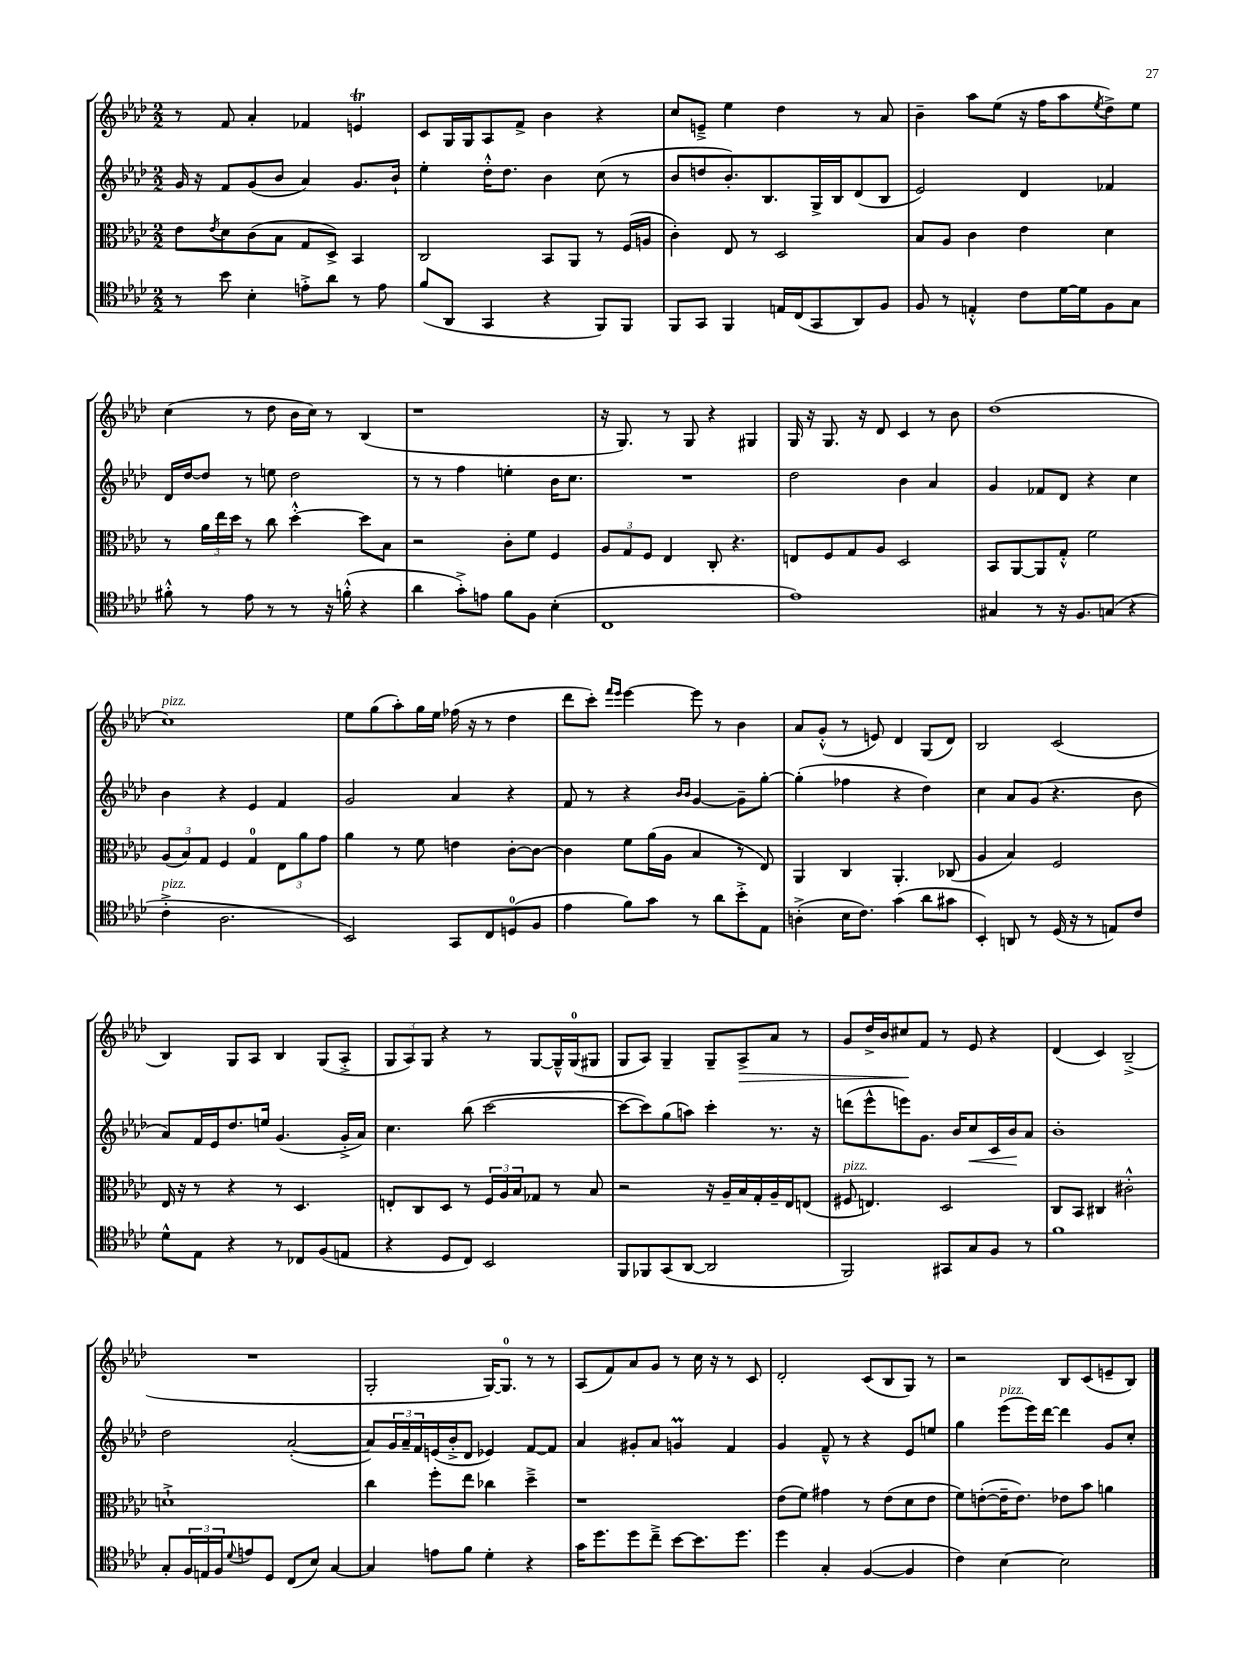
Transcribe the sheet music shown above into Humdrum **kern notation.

**kern	**kern	**kern	**kern
*staff4	*staff3	*staff2	*staff1
*clefC4	*clefC3	*clefG2	*clefG2
*k[b-e-a-d-]	*k[b-e-a-d-]	*k[b-e-a-d-]	*k[b-e-a-d-]
*M2/2	*M2/2	*M2/2	*M2/2
8r	8e-\L	16g/	8r
.	.	16r	.
.	8qe-/	.	.
8b-\	8d-\	8f/L	8f/
4B-'\	(8c\	(8g/	4a-'/
.	8B-\J	8b-/J	.
8e'^\L	8G/L	4a-/)	4f-/
8a-\J	8D-^/J)	.	.
8r	4BB-/	8.g/L	4e/
8e\	.	.	.
.	.	16b-`/Jk	.
=	=	=	=
(8f/L	2C/	4ee-'\	8c/L
8AA-/J	.	.	16G/L
.	.	.	16G/J
4GG/	.	16dd-'^^\LK	8A-/
.	.	8.dd-\J	.
.	.	.	8f^/J
4r	8BB-/L	4b-\	4b-\
.	8AA-/J	.	.
8FF/L)	8r	(8cc\	4r
8FF/J	(16F/LL	8r	.
.	16A/JJ	.	.
=	=	=	=
8FF/L	4c'\)	8b-/L	8cc/L
8GG/J	.	8dd/	8e~^/J
4FF/	8E-/	8.b-'/)	4ee-\
.	8r	.	.
.	.	8.B-/	.
16E/LL	2D-/	.	4dd-\
(16C/J	.	.	.
8GG/	.	16G^/L	.
.	.	16B-/J	.
8AA-/)	.	(8d-/	8r
8F/J	.	8B-/J	8a-/
=	=	=	=
8F/	8B-/L	2e-/)	4b-~\
8r	8A-/J	.	.
4E'^^/	4c\	.	8aa-\L
.	.	.	(8ee-\J
8c\L	4e-\	4d-/	16r
.	.	.	16ff\LK
[16d-\L	.	.	8aa-\
16d-\]J	.	.	.
.	.	.	8qee-/
8F\	4d-\	4f-/	8dd-^\)
8G\J	.	.	8ee-\J
=	=	=	=
8f#'^^\	8r	16d-/LL	(4cc\
.	.	[16dd-/J	.
8r	24a-\LL	8dd-/]J	.
.	24ee-\	.	.
.	24dd-\JJ	.	.
8e-\	8r	8r	8r
8r	8cc\	8ee\	8dd-\
8r	[4dd-'^^\	2dd-\	16b-\LL
.	.	.	16cc\JJ)
16r	.	.	8r
(16f'^^\	.	.	.
4r	8dd-\]L	.	(4B-/
.	8B-\J	.	.
=	=	=	=
4a-\	2r	8r	1r
.	.	8r	.
8g'^\L)	.	4ff\	.
8e\J	.	.	.
8f\L	8c'\L	4ee'\	.
8F\J	8f\J	.	.
(4B-'\	4F/	16b-\LK	.
.	.	8.cc\J	.
=	=	=	=
1C	12A-/L	1r	16r
.	.	.	8.G/)
.	12G/	.	.
.	12F/J	.	.
.	4E-/	.	8r
.	.	.	8G/
.	8C'/	.	4r
.	4.r	.	.
.	.	.	4G#/
=	=	=	=
1e-)	8E/L	2dd-\	16G/
.	.	.	16r
.	8F/	.	8.G/
.	8G/	.	.
.	.	.	16r
.	8A-/J	.	8d-/
.	2D-/	4b-\	4c/
.	.	4a-/	8r
.	.	.	8b-\
=	=	=	=
4G#/	8BB-/L	4g/	(1dd-
.	[8AA-/	.	.
8r	8AA-/]	8f-/L	.
16r	8G'^^/J	8d-/J	.
8.F/L	.	.	.
.	2f\	4r	.
(8G/J	.	.	.
4r	.	4cc\	.
=	=	=	=
4c'^\	(12A-/L	4b-\	1cc)
.	12B-/)	.	.
.	12G/J	.	.
2.A-\	4F/	4r	.
.	4G/	4e-/	.
.	12E-\L	4f/	.
.	12a-\	.	.
.	12g\J	.	.
=	=	=	=
2BB-/)	4a-\	2g/	8ee-\L
.	.	.	(8gg\
.	8r	.	8aa-'\)
.	8f\	.	16gg\L
.	.	.	16ee-\JJ
8GG/L	4e\	4a-/	(16ff-\
.	.	.	16r
8C/	.	.	8r
(8D/	[8c'\L	4r	4dd-\
8F/J	8c\_J	.	.
=	=	=	=
4e-\	4c\]	8f/	8ddd-\L
.	.	8r	8ccc'\J)
.	.	.	16qqfff/LL
.	.	.	16qqeee-/JJ
8f\L)	8f\L	4r	[4eee-\
8g\J	(16a-\L	.	.
.	16A-\JJ	.	.
.	.	16qqb-/LL	.
.	.	16qqb-/JJ	.
8r	4B-/	[4g/	8eee-\]
8a-\L	.	.	8r
8b-'^\	8r	8g~\]L	4b-\
8E-\J	8E-/)	[8gg'\J	.
=	=	=	=
(4A'^\	4AA-/	(4gg'\]	8a-/L
.	.	.	(8g'^^/J
16B-\LK	4C/	4ff-\	8r
8.c\J)	.	.	.
.	.	.	8e/)
(4g\	4.AA-'/	4r	4d-/
8a-\L	.	4dd-\)	(8G/L
8g#\J	(8C-/	.	8d-/J)
=	=	=	=
4BB-'/)	4A-/	4cc\	2B-/
8AA/	4B-/)	8a-/L	.
8r	.	(8g/J	.
(16D-/	2F/	4.r	(2c/
16r	.	.	.
8r	.	.	.
8E/L)	.	.	.
8c/J	.	8b-\	.
=	=	=	=
8d-^^\L	16E-/	8a-/L)	4B-/)
.	16r	.	.
8E-\J	8r	16f/L	.
.	.	16e-/J	.
4r	4r	8.dd-/	8G/L
.	.	.	8A-/J
.	.	16ee/Jk	.
8r	8r	(4.g/	4B-/
8C-/L	4.D-/	.	.
(8F/	.	.	(8G/L
8E/J	.	16g'^/LL	8A-'^/J
.	.	16a-/JJ)	.
=	=	=	=
4r	8E'/L	4.cc\	12G/L
.	.	.	12A-/)
.	8C/	.	.
.	.	.	12G/J
8D-/L	8D-/J	.	4r
8C/J)	8r	(8bb-\	.
2BB-/	24F/LL	[2ccc\	8r
.	24A-/	.	.
.	24B-/J	.	.
.	8G-/J	.	[8G/L
.	8r	.	16G~^^/]L
.	.	.	(16G/J
.	8B-/	.	8G#/J
=	=	=	=
8FF/L	2r	8ccc\_L	8G/L
8FF-/	.	8ccc\])	8A-/J)
(8GG/	.	(8gg\	4G~/
[8AA-/J	.	8aa\J)	.
2AA-/]	16r	4ccc'\	8G~/L
.	16A-~/LL	.	.
.	16B-/	.	8A-^/
.	16G'/	.	.
.	16A-~/	8.r	8a-/J
.	16E-/J	.	.
.	(8E/J	.	8r
.	.	16r	.
=	=	=	=
2FF/)	8F#/	(8ddd\L	8g/L
.	4.E/)	8eee-^^\	16dd-^/L
.	.	.	16b-/J
.	.	8eee\)	8cc#/
.	.	8.g\J	8f/J
8GG#/L	2D-/	.	8r
.	.	16b-/LK	.
8G/	.	8cc/	8e-/
8F/J	.	16c/L	4r
.	.	16b-/J	.
8r	.	8a-/J	.
=	=	=	=
1f	8C/L	1b-'	(4d-/
.	8BB-/J	.	.
.	4C#/	.	4c/)
.	2c#'^^\	.	(2B-~^/
=	=	=	=
8G'/L	1d`^	2dd-\	1r
24F/L	.	.	.
24E/	.	.	.
24F/J	.	.	.
8qqd-/	.	.	.
8e/	.	.	.
8D-/J	.	.	.
(8C/L	.	([2a-'/	.
8B-/J)	.	.	.
[4G/	.	.	.
=	=	=	=
4G/]	4cc\	8a-/]L)	2G'/
.	.	24g/L	.
.	.	24a-~/	.
.	.	24f/	.
8e\L	8ff'\L	(16e/	.
.	.	16b-'^/J	.
8f\J	8ee-\J	8d-/J	.
4d-'\	4cc-\	4e-/)	[16G/LK)
.	.	.	8.G/]J
4r	4dd-~^\	[8f/L	8r
.	.	8f/]J	8r
=	=	=	=
16g\LK	1r	4a-/	(8A-/L
8.dd-\	.	.	.
.	.	.	8f/)
8dd-\	.	8g#'/L	8a-/
8cc~^\J	.	8a-/J	8g/J
[8b-\L	.	4g/	8r
8.b-\]	.	.	16cc\
.	.	.	16r
.	.	4f/	8r
8.dd-\J	.	.	.
.	.	.	8c/
=	=	=	=
4dd-\	(8e-\L	4g/	2d-'/
.	8f\J)	.	.
4G'/	4g#\	8f~^^/	.
.	.	8r	.
([4F/	8r	4r	(8c/L
.	(8e-\L	.	8B-/
4F/]	8d-\	8e-/L	8G/J)
.	8e-\J	8ee/J	8r
=	=	=	=
4c\)	8f\L)	4gg\	2r
.	([8e'\	.	.
[4B-\	16e~\]K	(8eee-\L	.
.	8.e\J)	.	.
.	.	16eee-\L)	.
.	.	[16ddd-\JJ	.
2B-\]	8e-\L	4ddd-\]	8B-/L
.	8b-\J	.	(8c/
.	4a\	8g/L	8e~/
.	.	8cc'/J	8B-/J)
==	==	==	==
*-	*-	*-	*-
